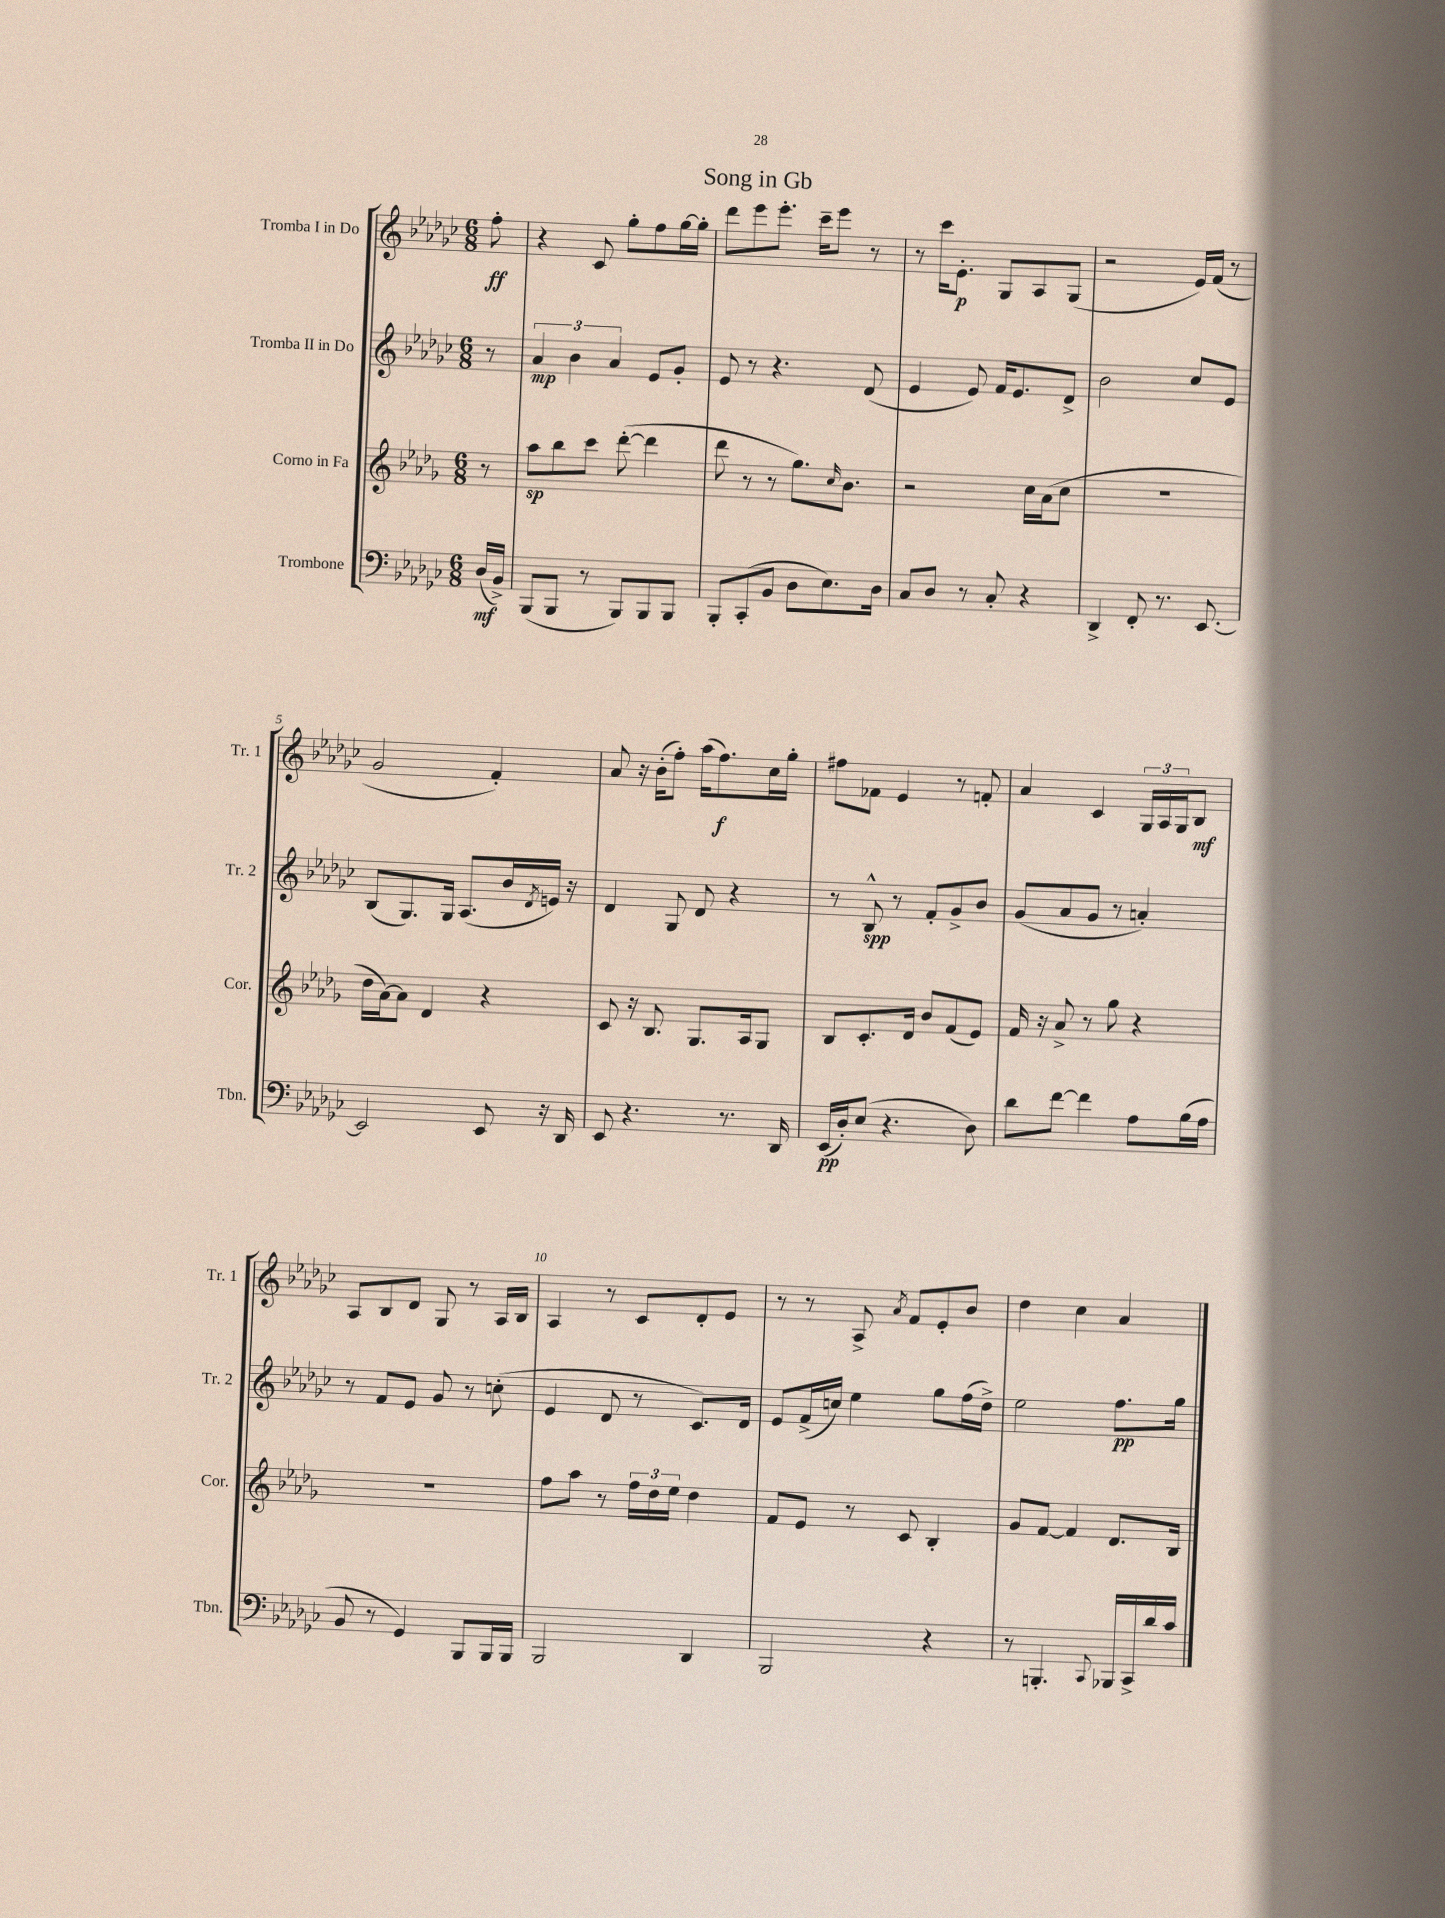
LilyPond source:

\header { title = "Song in Gb" }
<<
\new StaffGroup <<
\new Staff = "s0" \with { instrumentName = "Tromba I in Do" shortInstrumentName = "Tr. 1" } {
    \clef treble \key ges \major \numericTimeSignature \time 6/8 \partial 8
    f''8-.\ff |
    r4 ces'8 ges''8-. f''8 ges''16~ ges''16-. |
    des'''8 ees'''8 ees'''8.-. ces'''16-- ees'''8 r8 |
    r8 ces'''16 ees'8.-.\p ges8 aes8 ges8( |
    r2 ees'16) f'16( r8 |
    ges'2 f'4-.) |
    aes'8 r16 bes'16-.( f''8-.) aes''16( f''8.\f) ces''16 ges''16-. |
    fis''8 fes'8 ees'4 r8 f'8-. |
    aes'4 ces'4 \tuplet 3/2 { ges16 aes16 ges16 } bes8\mf |
    aes8 bes8 des'8 ges8 r8 aes16 bes16 |
    aes4 r8 ces'8 des'8-. ees'8 |
    r8 r8 aes8-> \acciaccatura { aes'8 } f'8 ees'8-. bes'8 |
    des''4 ces''4 aes'4 \bar "|." |
}
\new Staff = "s1" \with { instrumentName = "Tromba II in Do" shortInstrumentName = "Tr. 2" } {
    \clef treble \key ges \major \numericTimeSignature \time 6/8 \partial 8
    r8 |
    \tuplet 3/2 { aes'4\mp bes'4 aes'4 } ees'8 ges'8-. |
    ees'8 r8 r4. des'8( |
    ees'4 ees'8) f'16 ees'8. des'8-> |
    bes'2 ces''8 ees'8 |
    bes8( ges8.) ges16 aes8.( bes'16 \acciaccatura { des'8 } e'16) r16 |
    des'4 ges8 des'8 r4 |
    r8 bes8-^\spp r8 f'8-. ges'8-> bes'8 |
    ges'8( aes'8 ges'8 r8 a'4-.) |
    r8 f'8 ees'8 ges'8 r8 c''8-.( |
    ees'4 des'8 r8 ces'8.) des'16 |
    ees'8 f'16->( c''16) ees''4 ges''8 f''16( des''16->) |
    ees''2 f''8.\pp ges''16 \bar "|." |
}
\new Staff = "s2" \with { instrumentName = "Corno in Fa" shortInstrumentName = "Cor." } {
    \clef treble \key des \major \numericTimeSignature \time 6/8 \partial 8
    r8 |
    aes''8\sp bes''8 c'''8 des'''8~-.( des'''4 |
    des'''8 r8 r8 ges''8.) \grace { c''16 } bes'8. |
    r2 c''16 aes'16( c''8 |
    R2. |
    des''16 aes'16~) aes'8 des'4 r4 |
    c'8 r16 bes8. ges8. aes16 ges8 |
    bes8 c'8.-. des'16 bes'8 f'8( ees'8) |
    f'16 r16 aes'8-> r8 ges''8 r4 |
    R2. |
    f''8 aes''8 r8 \tuplet 3/2 { f''16 des''16 ees''16 } des''4 |
    f'8 ees'8 r8 c'8 bes4-. |
    ges'8 f'8~ f'4 des'8. bes16 \bar "|." |
}
\new Staff = "s3" \with { instrumentName = "Trombone" shortInstrumentName = "Tbn." } {
    \clef bass \key ges \major \numericTimeSignature \time 6/8 \partial 8
    des16\mf( bes,16->) |
    bes,,8( bes,,8 r8 bes,,8) bes,,8 bes,,8 |
    bes,,8-. ces,8-.( bes,8 des8 ees8.) des16 |
    ces8 des8 r8 ces8-. r4 |
    des,4-> f,8-. r8. ees,8.~ |
    ees,2 ees,8 r16 des,16 |
    ees,8 r4. r8. des,16 |
    ees,16\pp( des16-.) ees8( r4. des8) |
    des'8 f'8~ f'4 aes8 bes16( aes16 |
    bes,8 r8 ges,4) bes,,8 bes,,16 bes,,16 |
    bes,,2 des,4 |
    bes,,2 r4 |
    r8 b,,4.-. \appoggiatura { ces,8 } bes,,16 ces,16-> des'16 ces'16 \bar "|." |
}
>>
>>
\layout { \context { \Score \override BarNumber.break-visibility = ##(#f #t #t) barNumberVisibility = #(every-nth-bar-number-visible 5) } }
